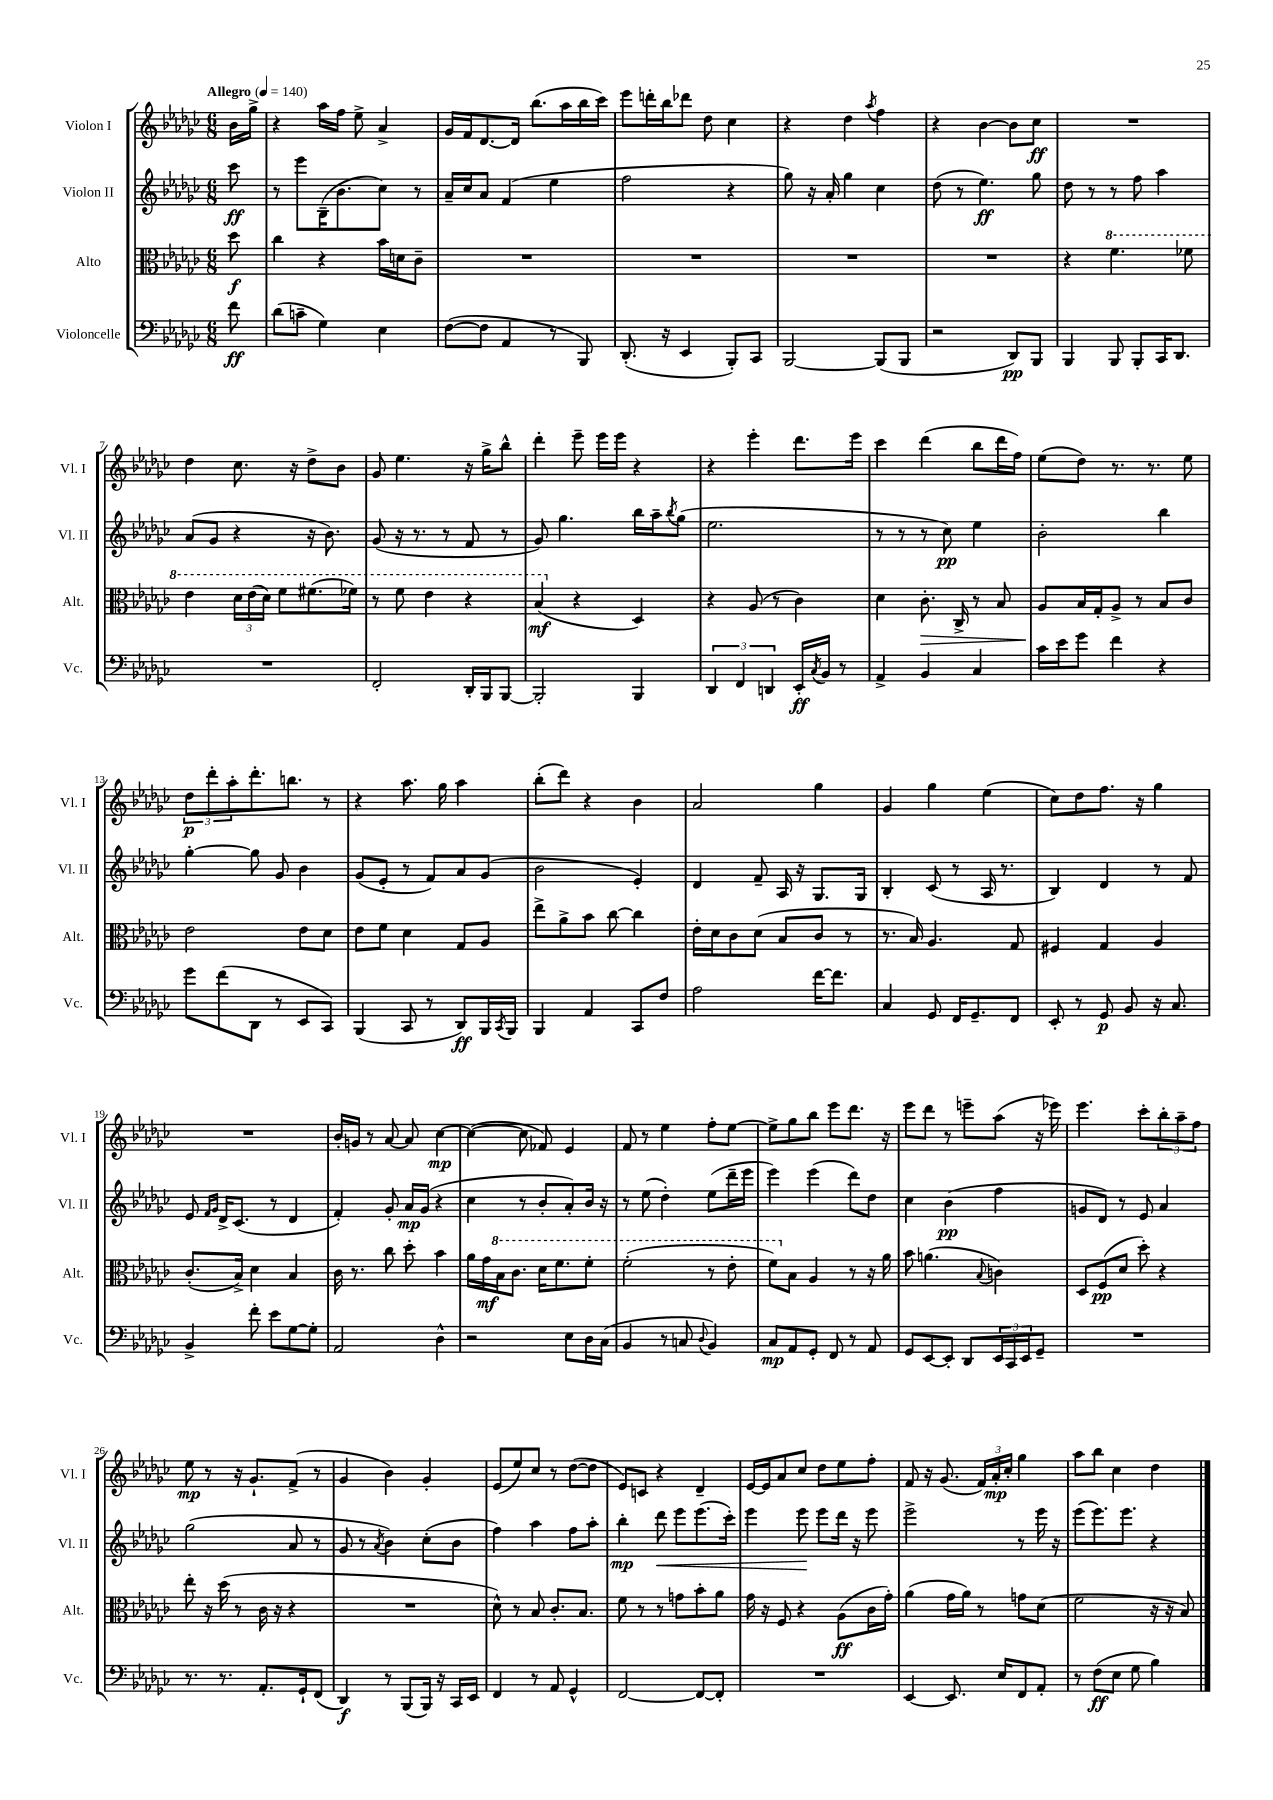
<<
\new StaffGroup <<
\new Staff = "s0" \with { instrumentName = "Violon I" shortInstrumentName = "Vl. I" } {
    \clef treble \key ges \major \numericTimeSignature \time 6/8 \partial 8 \tempo "Allegro" 4 = 140
    bes'16 ges''16-> |
    r4 aes''16 f''16 ees''8-> aes'4-> |
    ges'16 f'16 des'8.~ des'16 bes''8.( aes''16 bes''16 ces'''16) |
    ees'''8 d'''16-. bes''16 des'''8 des''8 ces''4 |
    r4 des''4 \acciaccatura { aes''8 } f''4 |
    r4 bes'4~ bes'8 ces''8\ff |
    R2. |
    des''4 ces''8. r16 des''8-> bes'8 |
    ges'8 ees''4. r16 ges''16-> bes''8-^ |
    des'''4-. ees'''8-- ees'''16 ees'''16 r4 |
    r4 ees'''4-. des'''8. ees'''16 |
    ces'''4 des'''4( bes''8 des'''16 f''16) |
    ees''8( des''8) r8. r8. ees''8 |
    \tuplet 3/2 { des''8\p des'''8-. aes''8-. } des'''8.-. b''8. r8 |
    r4 aes''8. ges''16 aes''4 |
    bes''8-.( des'''8) r4 bes'4 |
    aes'2 ges''4 |
    ges'4 ges''4 ees''4( |
    ces''8) des''8 f''8. r16 ges''4 |
    R2. |
    bes'16-. g'16 r8 aes'8~ aes'8 ces''4~\mp |
    ces''4~( ces''8 fes'8) ees'4 |
    f'8 r8 ees''4 f''8-. ees''8~ |
    ees''8-> ges''8 bes''8 ees'''8 des'''8. r16 |
    ees'''8 des'''8 r8 e'''8-- aes''8( r16 ees'''16) |
    ees'''4. ces'''8-. \tuplet 3/2 { bes''8-. aes''8-- f''8 } |
    ees''8\mp r8 r16 ges'8.-! f'8->( r8 |
    ges'4 bes'4) ges'4-. |
    ees'8( ees''8) ces''8 r8 des''8~( des''8 |
    ees'8) c'8 r4 des'4-- |
    ees'16~ ees'16 aes'8 ces''8 des''8 ees''8 f''8-. |
    f'8 r16 ges'8.( \tuplet 3/2 { f'16) aes'16-.\mp ces''16-. } ges''4 |
    aes''8 bes''8 ces''4 des''4 \bar "|." |
}
\new Staff = "s1" \with { instrumentName = "Violon II" shortInstrumentName = "Vl. II" } {
    \clef treble \key ges \major \numericTimeSignature \time 6/8 \partial 8
    ces'''8\ff |
    r8 ees'''8 bes16--( bes'8. ces''8) r8 |
    aes'16-- ces''16 aes'8 f'4( ees''4 |
    f''2 r4 |
    ges''8) r16 aes'16-. ges''4 ces''4 |
    des''8( r8 ees''4.\ff) ges''8 |
    des''8 r8 r8 f''8 aes''4 |
    aes'8( ges'8 r4 r16 bes'8.) |
    ges'8( r16 r8. r8 f'8 r8 |
    ges'8) ges''4. bes''16 aes''16-- \acciaccatura { bes''8 } ges''8( |
    ees''2. |
    r8 r8 r8 ces''8\pp) ees''4 |
    bes'2-. bes''4 |
    ges''4~-. ges''8 ges'8 bes'4 |
    ges'8( ees'8-. r8 f'8) aes'8 ges'8( |
    bes'2 ees'4-.) |
    des'4 f'8-- aes16 r16 ges8. ges16 |
    bes4-. ces'8( r8 aes16 r8. |
    bes4) des'4 r8 f'8 |
    ees'8 \grace { f'16 ges'16 } des'16-> ces'8.( r8 des'4 |
    f'4-.) ges'8-. aes'16\mp ges'16( r4 |
    ces''4 r8 bes'8-. aes'8-.) bes'16 r16 |
    r8 ees''8( des''4-.) ees''8( des'''16-- ees'''16 |
    ees'''4) ees'''4( des'''8) des''8 |
    ces''4 bes'4\pp( f''4 |
    g'8 des'8) r8 ees'8 aes'4 |
    ges''2( aes'8 r8 |
    ges'8 r8 \acciaccatura { aes'8 } bes'4) ces''8-.( bes'8 |
    f''4) aes''4 f''8 aes''8-. |
    bes''4-.\mp des'''8\< ees'''8 ees'''8.( ces'''16-.) |
    ees'''4 ees'''8\! ees'''8 des'''16 r16 ees'''8 |
    ees'''2-> r8 ees'''16 r16 |
    ees'''8( ees'''8.) ees'''8. r4 \bar "|." |
}
\new Staff = "s2" \with { instrumentName = "Alto" shortInstrumentName = "Alt." } {
    \clef alto \key ges \major \numericTimeSignature \time 6/8 \partial 8
    des''8\f |
    ces''4 r4 bes'16 d'16 ces'8-- |
    R2. |
    R2. |
    R2. |
    R2. |
    r4 \ottava #1 f''4. fes''8 |
    ees''4 \tuplet 3/2 { des''16 ees''16( des''16) } f''8 fis''8.( fes''16) |
    r8 f''8 ees''4 r4 |
    bes'4\mf( \ottava #0 r4 des4) |
    r4 aes8( r8 ces'4) |
    des'4 ces'8.-.\> ces16-> r8 bes8 |
    aes8\! bes16 ges16-. aes8-> r8 bes8 ces'8 |
    ees'2 ees'8 des'8 |
    ees'8 f'8 des'4 ges8 aes8 |
    ees''8-> aes'8-> bes'8 ces''8~ ces''4 |
    ees'16-. des'16 ces'8 des'8( bes8 ces'8 r8 |
    r8. bes16) aes4. ges8 |
    fis4 ges4 aes4 |
    ces'8.-.( bes16->) des'4 bes4 |
    ces'16 r8. ces''8 des''8-. bes'4 |
    aes'16 ges'16\mf \ottava #1 bes'16 ces''8. des''16 f''8. f''8-. |
    f''2-.( r8 ees''8-. |
    f''8) \ottava #0 bes8 aes4 r8 r16 aes'16 |
    bes'8 a'4.( \appoggiatura { bes8 } c'4) |
    des8 f8\pp( des'8 des''8-.) r4 |
    ees''8-. r16 des''16( r8 ces'16 r16 r4 |
    R2. |
    des'8-^) r8 bes8 ces'8.-. bes8. |
    f'8 r8 r8 g'8 bes'8-. aes'8 |
    ges'16 r16 f8 r4 aes8\ff( ces'16 ges'16-.) |
    aes'4( ges'16 aes'16) r8 g'8 des'8( |
    f'2 r16 r16 bes8) \bar "|." |
}
\new Staff = "s3" \with { instrumentName = "Violoncelle" shortInstrumentName = "Vc." } {
    \clef bass \key ges \major \numericTimeSignature \time 6/8 \partial 8
    f'8\ff |
    des'8( c'8-- ges4) ees4 |
    f8~( f8 aes,4 r8 bes,,8) |
    des,8.-.( r16 ees,4 bes,,8-.) ces,8 |
    bes,,2~ bes,,8( bes,,8 |
    r2 des,8\pp) bes,,8 |
    bes,,4 bes,,8 bes,,8-. ces,16 des,8. |
    R2. |
    f,2-. des,16-. bes,,16 bes,,8~ |
    bes,,2-. bes,,4 |
    \tuplet 3/2 { des,4 f,4 d,4 } ees,16-.\ff \acciaccatura { ces8 } bes,16 r8 |
    aes,4-> bes,4 ces4 |
    ces'16 ees'16 ges'8 f'4 r4 |
    ges'8 f'8( des,8 r8 ees,8 ces,8) |
    bes,,4( ces,8 r8 des,8\ff) bes,,16 \acciaccatura { ces,8 } bes,,16 |
    bes,,4 aes,4 ces,8 f8 |
    aes2 f'16~ f'8. |
    ces4 ges,8 f,16 ges,8.-- f,8 |
    ees,8-. r8 ges,8\p bes,8 r16 ces8. |
    bes,4-> f'8-. ees'8 ges8~ ges8-. |
    aes,2 des4-^ |
    r2 ees8 des16 ces16( |
    bes,4 r8 c8 \appoggiatura { des8 } bes,4) |
    ces8\mp aes,8 ges,8-. f,8 r8 aes,8 |
    ges,8 ees,8~ ees,8-. des,8 \tuplet 3/2 { ees,16 ces,16 ees,16 } ges,8-- |
    R2. |
    r8. r8. aes,8.-. ges,16-! f,8( |
    des,4\f) r8 bes,,8( bes,,16) r16 ces,16 ees,16 |
    f,4 r8 aes,8 ges,4-^ |
    f,2~ f,8~ f,8-. |
    R2. |
    ees,4~ ees,8. ees16 f,8 aes,8-. |
    r8 f8\ff( ees8 ges8 bes4) \bar "|." |
}
>>
>>
